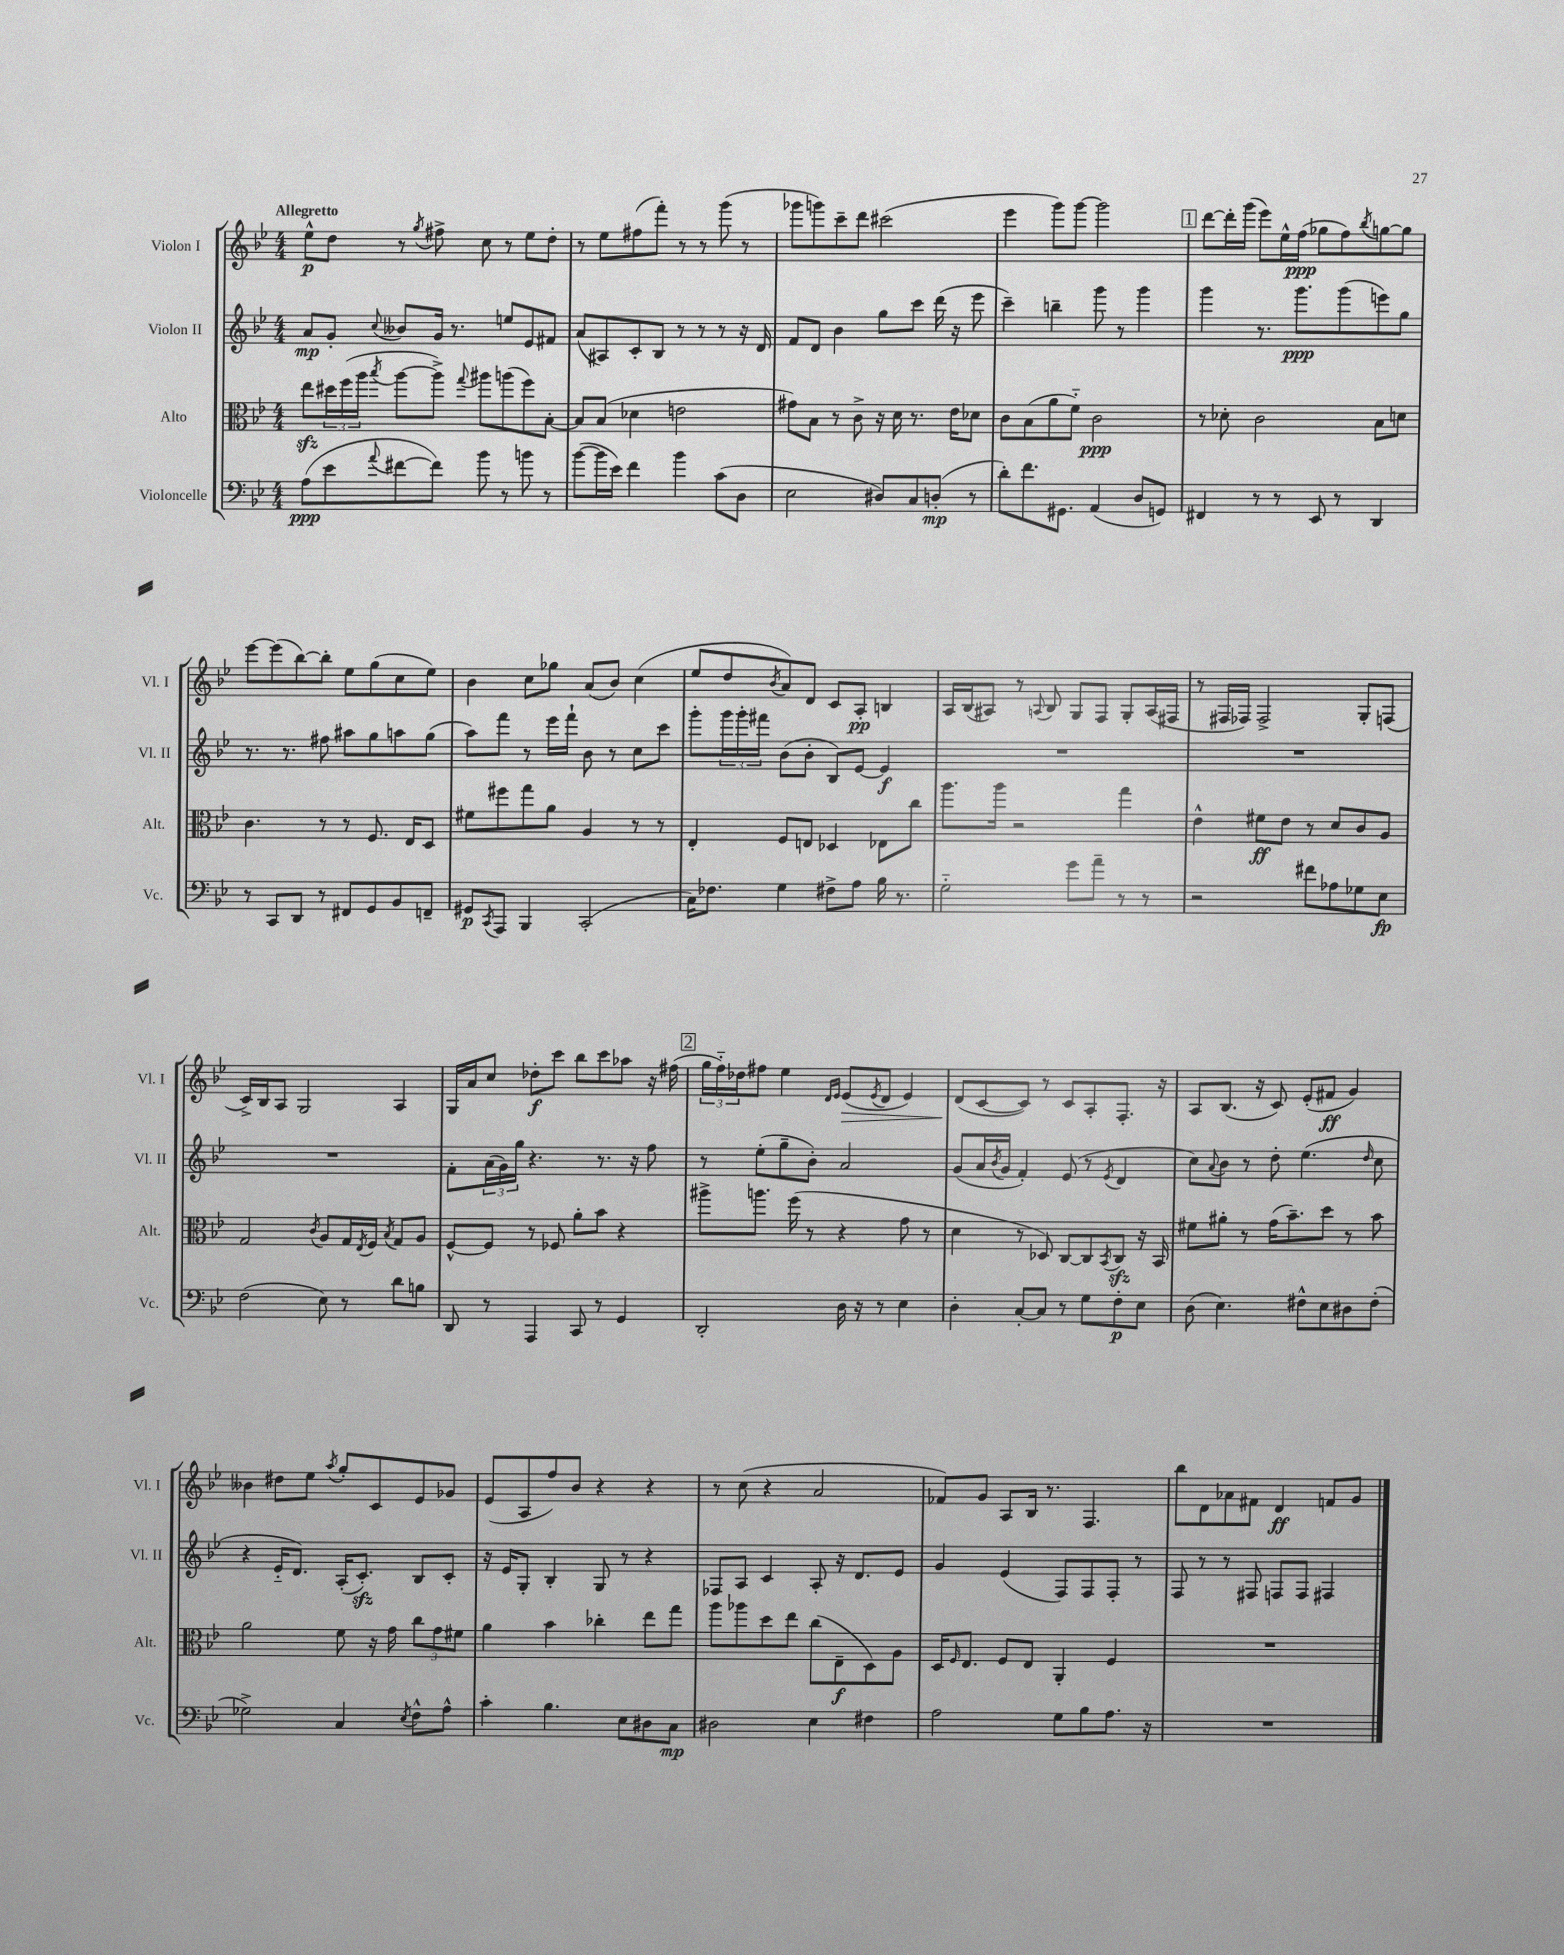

**kern	**kern	**kern	**kern
*staff4	*staff3	*staff2	*staff1
*clefF4	*clefC3	*clefG2	*clefG2
*k[b-e-]	*k[b-e-]	*k[b-e-]	*k[b-e-]
*M4/4	*M4/4	*M4/4	*M4/4
(8A	8ee-	8a	8ee-^^
8e-	24dd#	8g'	8dd
.	(24ff	.	.
.	24aa	.	.
8qqa	8qbb-	8qqcc	.
[8f#	[8aa	8b--	8r
.	.	.	8qgg
8f#])	8aa^])	16g	8ff#^
.	.	8.r	.
.	8qqgg	.	.
8b-	8aa#	.	8cc
8r	(8aa	8ee	8r
8b	8ff)	8e-	8ee-
8r	[8B-'	8f#	8dd'
=	=	=	=
([8b-	8B-]	(8a	8r
16b-]	(8B-	8A#)	8ee-
16e-)	.	.	.
4f	4d-	8c'	(8ff#
.	.	8B-	8fff')
4b-	2e	8r	8r
.	.	8r	8r
(8c	.	8r	(8ggg
8D	.	16r	8r
.	.	16d	.
=	=	=	=
2E-	8g#)	8f	8ggg-
.	8B-	8d	8ggg)
.	8r	4b-	8ccc~
.	8c^	.	8ddd
8D#)	16r	8gg	(2ccc#
.	16d	.	.
8C	8.r	8ccc	.
(8D'	.	(16ddd	.
.	16e-	16r	.
8r	8d-	8eee-	.
=	=	=	=
8d')	8c	4ccc~)	4eee-
8.f	(8B-	.	.
.	8a	4bb~	8ggg)
8.GG#	.	.	.
.	8f'~)	.	[8ggg
(4AA	2c	8ggg	2ggg]
.	.	8r	.
8D	.	4ggg	.
8GG)	.	.	.
=	=	=	=
4FF#	8r	4ggg	[8ddd
.	8d-'	.	16ddd']
.	.	.	(16ggg
8r	2c	8.r	8eee-)
8r	.	.	16ee-^^
.	.	8.ggg	(16ff
8EE-	.	.	8gg-
8r	.	(8ggg	8ff)
.	.	.	8qbb-
4DD	8B-	8eee)	[8gg
.	8d	8gg	8gg]
=	=	=	=
8r	4.c	8.r	[8eee-
8CC	.	.	(8eee-]
.	.	8.r	.
8DD	.	.	[8bb-)
8r	8r	8ff#	8bb-']
8FF#	8r	8aa#	8ee-
8GG	8.F	8gg	(8gg
8BB-	.	8aa	8cc
.	16E-	.	.
8FF~	8D	(8gg	8ee-)
=	=	=	=
8GG#	8f#	8aa)	4b-
8qCC	.	.	.
8AAA	8ff#	8fff	.
4BBB-	8gg	8r	8cc
.	8a	16eee-	8gg-
.	.	16fff`	.
(2CC'	4A	8b-	(8a
.	.	8r	8b-)
.	8r	8cc	(4cc
.	8r	8ccc	.
=	=	=	=
16C)	4E-'	8ggg'	8ee-
8.F-	.	.	.
.	.	24ggg	8dd
.	.	24ggg'	.
.	.	24fff#	.
.	.	.	8qb-
4G	8F	(8b-	8a)
.	8E	8b-'	8d
8F#^	4D-	8B-)	8c
8A	.	[8e-	8A'
16B-	8E-	4e-]	4B
8.r	.	.	.
.	8cc	.	.
=	=	=	=
2G'~	8.aa	1r	16A
.	.	.	(16B-
.	.	.	8A#)
.	16aa	.	.
.	2r	.	8r
.	.	.	8qqA
.	.	.	8B-
8g	.	.	8G
8a~	.	.	8F
8r	4gg	.	8G'
8r	.	.	(16A
.	.	.	16F#
=	=	=	=
2r	4e-^^	1r	8r
.	.	.	16F#
.	.	.	16F-)
.	8f#	.	2F-^
.	8e-	.	.
8f#	8r	.	.
8A-	8d	.	.
8G-	8c	.	8G'
8E-	8A	.	(8F
=	=	=	=
(2F	2G	1r	16c^)
.	.	.	16B-
.	.	.	8A
.	.	.	2G
.	8qc	.	.
8E-)	8A	.	.
8r	16G	.	.
.	8qE-	.	.
.	16F	.	.
.	8qB-	.	.
8d	8G	.	4A
8B	8A	.	.
=	=	=	=
8DD	[8F^^	8f'	16G
.	.	.	16a
8r	8F]	(24a	8cc
.	.	24g)	.
.	.	24gg	.
4AAA	8r	4.r	8dd-'
.	8F-	.	8ccc
8CC	8a'	.	8bb-
8r	8b-	8.r	8ccc
4GG	4r	.	8aa-
.	.	16r	.
.	.	8ff	16r
.	.	.	(16ff#
=	=	=	=
2DD'	8aa#^	8r	24gg
.	.	.	24ff'~)
.	.	.	24dd-
.	8.aa	(8ee-'	8ff#
.	.	8gg~	4ee-
.	(16ff	.	.
.	8r	8b-')	.
.	.	.	16qqd
.	.	.	16qqe-
16D	4r	2a	(8e-
16r	.	.	.
.	.	.	8qe-
8r	.	.	8d
4E-	8g	.	4e-)
.	8r	.	.
=	=	=	=
4D'	4d	(8g	(8d
.	.	16a	[8c
.	.	8qb-	.
.	.	16g	.
[8C'	8r	4f')	8c])
8C]	8D-)	.	8r
8r	[8C	(8e-	8c
8G	8C]	8r	8A'
.	8qBB-	8qe-	.
8F'	8C	4d	8.F'
8E-	16r	.	.
.	16BB-	.	16r
=	=	=	=
(8D	8f#	8cc)	8A
.	.	8qqa	.
4.E-)	8a#'	8b-	(8.B-
.	8r	8r	.
.	.	.	16r
.	(16g	8dd'	8c)
.	8.b-~)	.	.
8F#^^	.	(4.ee-	(8e-'
8E-	8dd	.	8f#
8D#	8r	.	4g)
.	.	16qqdd	.
(8F#'	8b-	8cc	.
=	=	=	=
2G-^)	2a	4r	4b--
.	.	16e-'~	8dd#
.	.	8.d)	.
.	.	.	8ee-
.	.	.	8qaa
4C	8f	(16A'	8gg'
.	.	8.c')	.
.	16r	.	8c
.	16g	.	.
8qE-	.	.	.
8F^^	12cc	8B-	8e-
.	12g	.	.
8A^^	.	8c'	8g-
.	12f#	.	.
=	=	=	=
4c'	4a	16r	(8e-
.	.	16e-	.
.	.	8G'	8A
4.B-	4b-	4B-'	8ff)
.	.	.	8b-
.	4cc-'	8G	4r
8E-	.	8r	.
8D#	8ee-	4r	4r
8C	8gg	.	.
=	=	=	=
2D#	8aa	8F-	8r
.	8aa-	8A	(8cc
.	8dd	4c	4r
.	8ee-	.	.
4E-	(8cc	8A'	2a
.	8E-~	16r	.
.	.	8.d	.
4F#	8D)	.	.
.	8A	8e-	.
=	=	=	=
2A	16D	4g	8f-)
.	16qqF	.	.
.	8.E-	.	.
.	.	.	8g
.	8F	(4e-	8A
.	8E-	.	16B-
.	.	.	8.r
8G	4AA'	8F)	.
8B-	.	8F	4.F
8.A	4F	8F'	.
.	.	8r	.
16r	.	.	.
=	=	=	=
1r	1r	8F	8bb-
.	.	8r	8d
.	.	8r	8a-
.	.	8F#	8f#
.	.	8F	4d
.	.	8F	.
.	.	4F#	8f
.	.	.	8g
==	==	==	==
*-	*-	*-	*-
